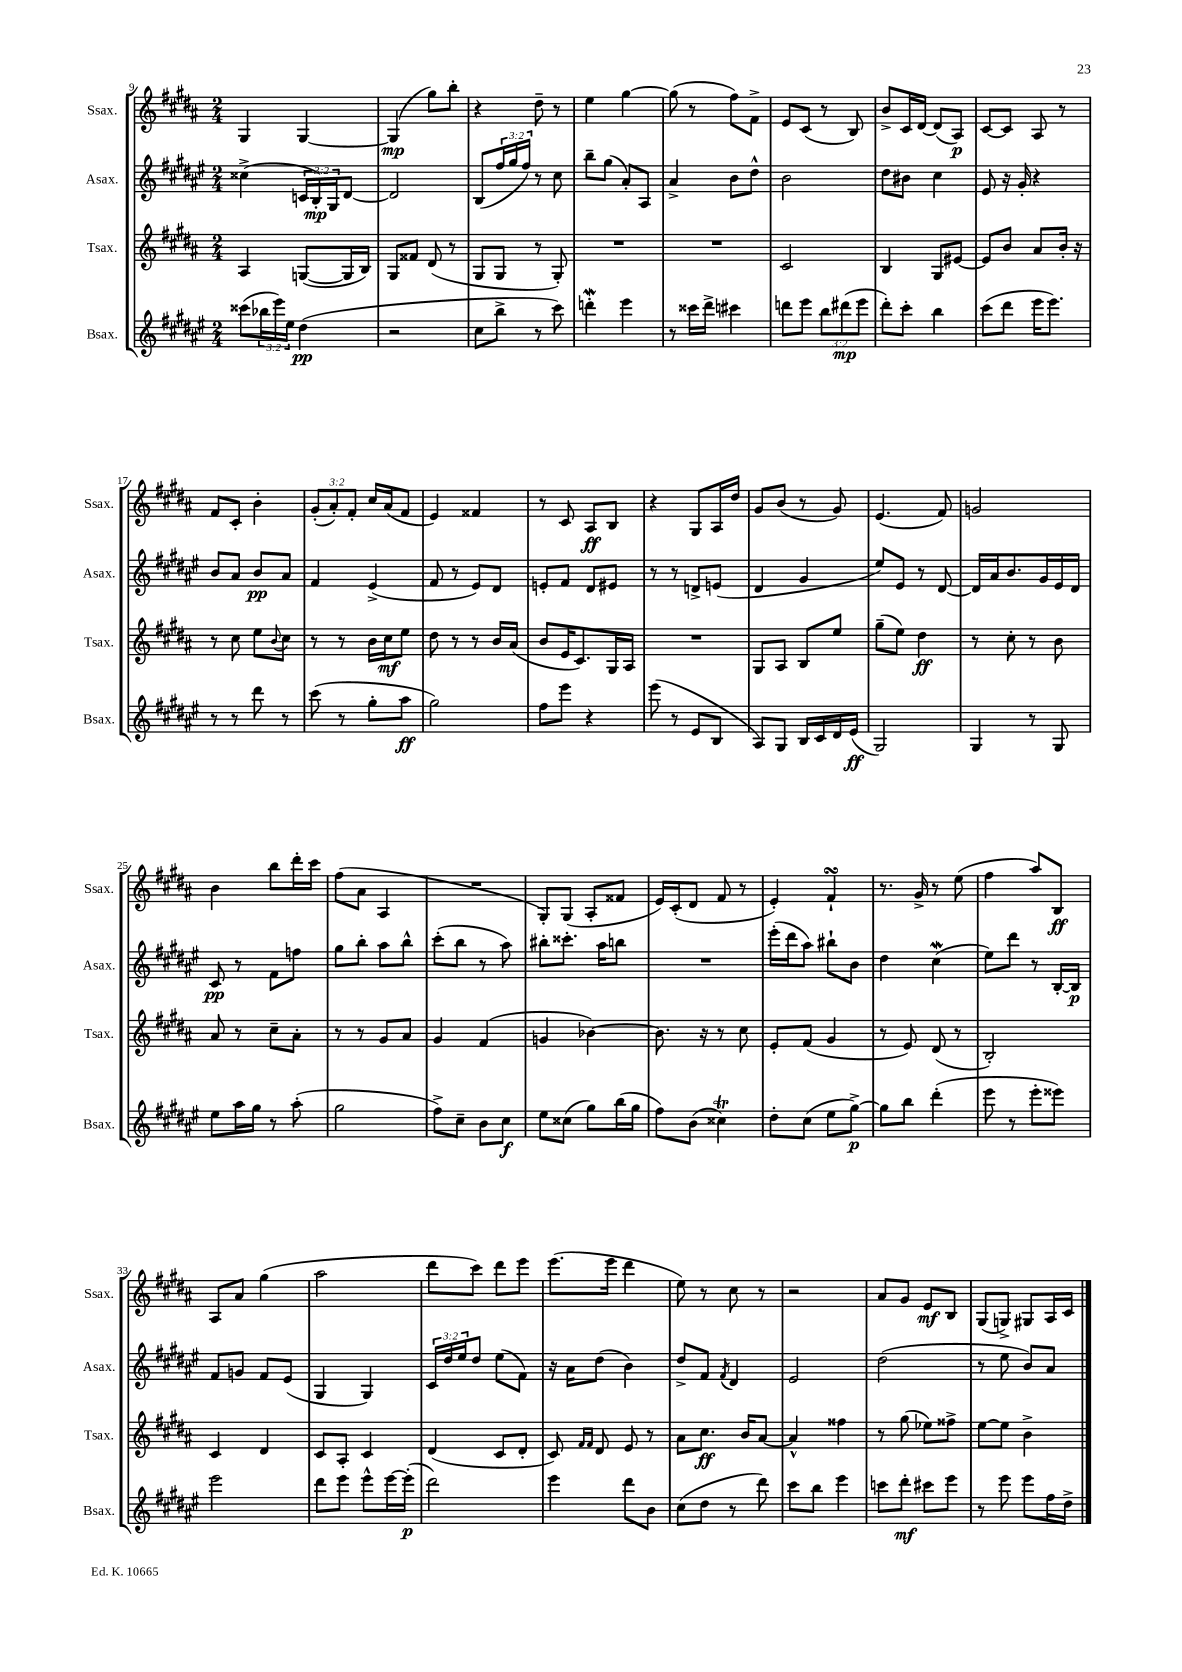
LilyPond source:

<<
\new StaffGroup <<
\new Staff = "s0" \with { instrumentName = "Ssax." shortInstrumentName = "Ssax." } {
    \clef treble \key b \major \numericTimeSignature \time 2/4 \override Staff.TupletNumber.text = #tuplet-number::calc-fraction-text
    gis4 gis4~ |
    gis4\mp( gis''8) b''8-. |
    r4 dis''8-- r8 |
    e''4 gis''4~ |
    gis''8( r8 fis''8) fis'8-> |
    e'8 cis'8( r8 b8) |
    b'8-> cis'16 dis'16~ dis'8( ais8\p) |
    cis'8~ cis'8 ais8 r8 |
    fis'8 cis'8-. b'4-. |
    \tuplet 3/2 { gis'8-.( ais'8-.) fis'8-. } cis''16 ais'16( fis'8 |
    e'4) fisis'4 |
    r8 cis'8 ais8\ff b8 |
    r4 gis8 ais16 dis''16 |
    gis'8 b'8( r8 gis'8) |
    e'4.( fis'8) |
    g'2 |
    b'4 b''8 dis'''16-. cis'''16 |
    fis''8( ais'8 ais4 |
    R2 |
    gis8-.) gis8( ais8-. fisis'8 |
    e'16) cis'16-.( dis'8 fis'8 r8 |
    e'4-.) fis'4-!\turn |
    r8. gis'16-> r8 e''8( |
    fis''4 ais''8) b8\ff |
    ais8 ais'8 gis''4( |
    ais''2 |
    dis'''8 cis'''8) dis'''8 e'''8 |
    e'''8.( e'''16 dis'''4 |
    e''8) r8 cis''8 r8 |
    r2 |
    ais'8 gis'8 e'8\mf b8 |
    gis8( g8->) gis8 ais16 cis'16 \bar "|." |
}
\new Staff = "s1" \with { instrumentName = "Asax." shortInstrumentName = "Asax." } {
    \clef treble \key fis \major \numericTimeSignature \time 2/4 \override Staff.TupletNumber.text = #tuplet-number::calc-fraction-text
    cisis''4->( \tuplet 3/2 { c'16 b16-.\mp) gis16 } dis'8~ |
    dis'2 |
    b8( \tuplet 3/2 { fis''16 gis''16 fis''16) } r8 cis''8 |
    b''8-- gis''8( ais'8-.) ais8 |
    ais'4-> b'8 dis''8-^ |
    b'2 |
    dis''8 bis'8 cis''4 |
    eis'8 r16 gis'16-. r4 |
    b'8 ais'8 b'8\pp ais'8 |
    fis'4 eis'4->( |
    fis'8 r8 eis'8) dis'8 |
    e'8-. fis'8 dis'8 eis'8 |
    r8 r8 d'8-> e'8( |
    dis'4 gis'4 |
    eis''8) eis'8 r8 dis'8~ |
    dis'16 ais'16 b'8. gis'16 eis'16 dis'16 |
    cis'8\pp r8 fis'8 f''8 |
    gis''8 b''8-. ais''8 b''8-^ |
    cis'''8-.( b''8 r8 ais''8) |
    bis''8-. cisis'''8.-. ais''16 b''8 |
    R2 |
    eis'''16-.( dis'''16 ais''8) bis''8-! b'8 |
    dis''4 cis''4\mordent( |
    eis''8) dis'''8 r8 b16~-. b16\p |
    fis'8 g'8 fis'8 eis'8( |
    gis4 gis4) |
    \tuplet 3/2 { cis'16 dis''16 eis''16 } dis''8 eis''8( fis'8) |
    r16 ais'16 dis''8( b'4) |
    dis''8-> fis'8 \acciaccatura { fis'8 } dis'4 |
    eis'2 |
    dis''2( |
    r8 eis''8 b'8) ais'8 \bar "|." |
}
\new Staff = "s2" \with { instrumentName = "Tsax." shortInstrumentName = "Tsax." } {
    \clef treble \key b \major \numericTimeSignature \time 2/4
    ais4 g8~( g16 b16) |
    gis8 fisis'8 dis'8( r8 |
    gis8 gis8 r8 gis8-.) |
    R2 |
    R2 |
    cis'2 |
    b4 gis8 eis'8~ |
    eis'8 b'8 ais'8 b'16-. r16 |
    r8 cis''8 e''8 \appoggiatura { b'8 } cis''8 |
    r8 r8 b'16 cis''16\mf e''8 |
    dis''8 r8 r8 b'16 ais'16( |
    b'8 e'16 cis'8.) gis16 ais16 |
    R2 |
    gis8 ais8 b8 e''8 |
    gis''8--( e''8) dis''4\ff |
    r8 cis''8-. r8 b'8 |
    ais'8 r8 cis''8-- ais'8-. |
    r8 r8 gis'8 ais'8 |
    gis'4 fis'4( |
    g'4 bes'4~) |
    bes'8. r16 r8 cis''8 |
    e'8-. fis'8( gis'4 |
    r8 e'8) dis'8( r8 |
    b2-.) |
    cis'4 dis'4 |
    cis'8 ais8-. cis'4 |
    dis'4( cis'8 dis'8-. |
    cis'8) \grace { fis'16 fis'16 } dis'8 e'8 r8 |
    ais'8 cis''8.\ff b'16 ais'8~ |
    ais'4-^ fisis''4 |
    r8 gis''8( ees''8) fisis''8-> |
    e''8~ e''8 b'4-> \bar "|." |
}
\new Staff = "s3" \with { instrumentName = "Bsax." shortInstrumentName = "Bsax." } {
    \clef treble \key fis \major \numericTimeSignature \time 2/4 \override Staff.TupletNumber.text = #tuplet-number::calc-fraction-text
    cisis'''8( \tuplet 3/2 { bes''16 eis'''16) eis''16 } dis''4\pp( |
    r2 |
    cis''8 b''8-> r8 cis'''8) |
    d'''4-.\mordent eis'''4 |
    r8 cisis'''16 dis'''16-> cis'''4 |
    d'''8 eis'''8 \tuplet 3/2 { b''8 dis'''8\mp( eis'''8 } |
    dis'''8-.) cis'''8-. b''4 |
    cis'''8( dis'''8 eis'''16 eis'''8.) |
    r8 r8 dis'''8 r8 |
    cis'''8( r8 gis''8-. ais''8\ff |
    gis''2) |
    fis''8 eis'''8 r4 |
    eis'''8( r8 eis'8 b8 |
    ais8) gis8 b16 cis'16 dis'16 eis'16\ff( |
    gis2) |
    gis4 r8 gis8 |
    eis''8 ais''16 gis''16 r8 ais''8-.( |
    gis''2 |
    fis''8->) cis''8-- b'8 cis''8\f |
    eis''8 cisis''8( gis''8) b''16( gis''16 |
    fis''8) b'8( cisis''4\trill) |
    dis''8-. cis''8( eis''8 gis''8~->\p) |
    gis''8 b''8 dis'''4-.( |
    eis'''8 r8 eis'''8-. eisis'''8) |
    eis'''2 |
    dis'''8 eis'''8 eis'''8-^ eis'''16~ eis'''16-.\p( |
    dis'''2) |
    eis'''4 dis'''8 b'8 |
    cis''8( dis''8 r8 dis'''8) |
    cis'''8 b''8 eis'''4 |
    c'''8 dis'''8-.\mf cis'''8 eis'''8 |
    r8 eis'''8 eis'''8 fis''16 dis''16-> \bar "|." |
}
>>
>>
\layout { \context { \Score currentBarNumber = #9 } }
